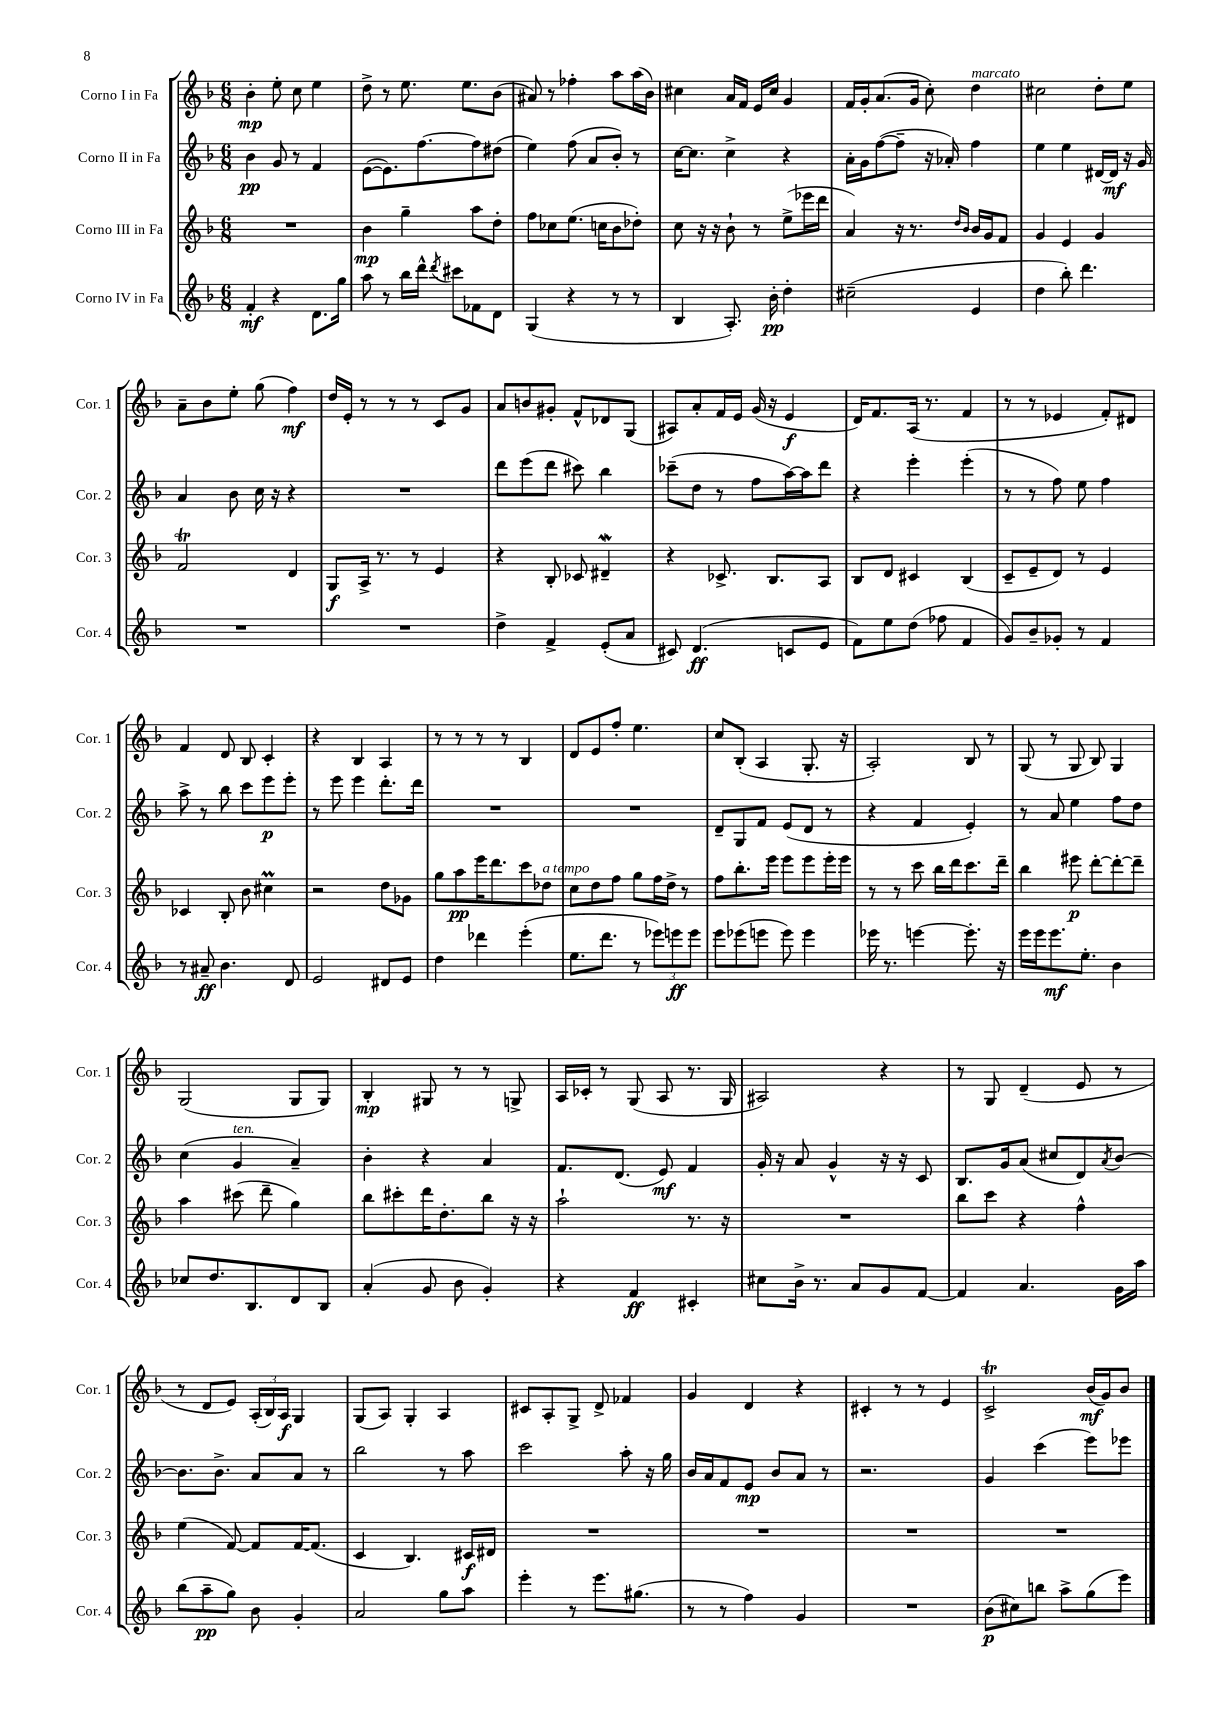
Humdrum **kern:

**kern	**dynam	**kern	**dynam	**kern	**dynam	**kern	**dynam
*part4	*part4	*part3	*part3	*part2	*part2	*part1	*part1
*staff4	*staff4	*staff3	*staff3	*staff2	*staff2	*staff1	*staff1
*I"Corno IV in Fa	*	*I"Corno III in Fa	*	*I"Corno II in Fa	*	*I"Corno I in Fa	*
*I'Cor. 4	*	*I'Cor. 3	*	*I'Cor. 2	*	*I'Cor. 1	*
*clefG2	*	*clefG2	*	*clefG2	*	*clefG2	*
*k[b-]	*	*k[b-]	*	*k[b-]	*	*k[b-]	*
*M6/8	*	*M6/8	*	*M6/8	*	*M6/8	*
=1	=1	=1	=1	=1	=1	=1	=1
4f'/	mf	2.r	.	4b-\	pp	4b-'\	mp
4r	.	.	.	8g/	.	8ee'\	.
.	.	.	.	8r	.	8cc\	.
8.d\L	.	.	.	4f/	.	4ee\	.
16gg\Jk	.	.	.	.	.	.	.
=2	=2	=2	=2	=2	=2	=2	=2
8aa\	.	4b-\	mp	([8e\L	.	8dd^\	.
8r	.	.	.	8.e\])	.	8r	.
16bb-\LL	.	4gg~\	.	.	.	8.ee\	.
16ddd^^\JJ	.	.	.	[8.ff\	.	.	.
8qddd/	.	.	.	.	.	.	.
8ccc#X\L	.	.	.	.	.	.	.
.	.	.	.	.	.	8.ee\L	.
8f-X\	.	8aa\L	.	8ff\]	.	.	.
8d\J	.	8dd'\J	.	(8dd#X\J	.	(8b-\J	.
=3	=3	=3	=3	=3	=3	=3	=3
(4G/	.	8ff\L	.	4ee\)	.	8a#X/)	.
.	.	8cc-X\	.	.	.	8r	.
4r	.	(8.ee\J	.	(8ff\	.	4ff-X'\	.
.	.	.	.	8a/L	.	.	.
.	.	16ccn\KL	.	.	.	.	.
8r	.	8b-\	.	8b-'/J)	.	8aa\L	.
8r	.	8dd-X'\J)	.	8r	.	(16aa\L	.
.	.	.	.	.	.	16b-\JJ)	.
=4	=4	=4	=4	=4	=4	=4	=4
4B-/	.	8cc\	.	[16cc\KL	.	4cc#X\	.
.	.	.	.	8.cc\J]	.	.	.
.	.	16r	.	.	.	.	.
.	.	16r	.	.	.	.	.
8.A'/)	.	8b-`\	.	4cc^\	.	16a/LL	.
.	.	.	.	.	.	16f/JJ	.
.	.	8r	.	.	.	16e/LL	.
16b-'\	pp	.	.	.	.	16cc#/JJ	.
4dd'\	.	(8ee^\L	.	4r	.	4g/	.
.	.	16eee-X\L	.	.	.	.	.
.	.	16ddd\JJ	.	.	.	.	.
=5	=5	=5	=5	=5	=5	=5	=5
(2cc#X~\	.	4a/)	.	16a'\LL	.	16f/LL	.
.	.	.	.	16g\J	.	16g'/J	.
.	.	.	.	([8ff\	.	(8.a/	.
.	.	16r	.	8ff~\J]	.	.	.
.	.	8.r	.	.	.	16g/Jk	.
.	.	.	.	16r	.	8cc'\)	.
.	.	.	.	16a-X'/)	.	.	.
.	.	16qqdd/LL	.	.	.	.	.
.	.	16qqb-/JJ	.	.	.	.	.
!	!	!	!	!	!	!LO:TX:a:i:t=marcato	!
4e/	.	16b-/LL	.	4ff\	.	4dd\	.
.	.	16g/J	.	.	.	.	.
.	.	8f/J	.	.	.	.	.
=6	=6	=6	=6	=6	=6	=6	=6
4dd\	.	4g/	.	4ee\	.	2cc#X\	.
8bb-'\)	.	4e/	.	4ee\	.	.	.
4.ddd\	.	.	.	.	.	.	.
.	.	4g/	.	[16d#X/LL	.	8dd'\L	.
.	.	.	.	16d#/JJ]	mf	.	.
.	.	.	.	16r	.	8ee\J	.
.	.	.	.	16g/	.	.	.
!!LO:LB:g=z
=7	=7	=7	=7	=7	=7	=7	=7
2.r	.	2fT/	.	4a/	.	8a~\L	.
.	.	.	.	.	.	8b-\	.
.	.	.	.	8b-\	.	8ee'\J	.
.	.	.	.	16cc\	.	(8gg\	.
.	.	.	.	16r	.	.	.
.	.	4d/	.	4r	.	4ff\)	mf
=8	=8	=8	=8	=8	=8	=8	=8
2.r	.	8G/L	f	2.r	.	16dd/LL	.
.	.	.	.	.	.	16e'/JJ	.
.	.	16A^/Jk	.	.	.	8r	.
.	.	8.r	.	.	.	.	.
.	.	.	.	.	.	8r	.
.	.	8r	.	.	.	8r	.
.	.	4e/	.	.	.	8c/L	.
.	.	.	.	.	.	8g/J	.
=9	=9	=9	=9	=9	=9	=9	=9
4dd^\	.	4r	.	8ddd\L	.	8a/L	.
.	.	.	.	(8eee\	.	8bn/	.
4f^/	.	8B-'/	.	8ddd\J	.	8g#X'/J	.
.	.	8c-X/	.	8ccc#X\)	.	8f^^/L	.
(8e'/L	.	4d#XW~/	.	4bb-\	.	8d-X/	.
8a/J	.	.	.	.	.	(8G/J	.
=10	=10	=10	=10	=10	=10	=10	=10
8c#X/)	.	4r	.	(8ccc-X~\L	.	8A#X/L)	.
(4.d/	ff	.	.	8dd\J	.	8a'/	.
.	.	8.c-X^/	.	8r	.	16f/L	.
.	.	.	.	.	.	16e/JJ	.
.	.	.	.	8ff\L	.	(16g/	.
.	.	8.B-/L	.	.	.	16r	.
8cn/L	.	.	.	[16aa\L)	.	4e/	f
.	.	.	.	16aa\J]	.	.	.
8e/J	.	8A/J	.	8ddd\J	.	.	.
=11	=11	=11	=11	=11	=11	=11	=11
8f\L)	.	8B-/L	.	4r	.	16d/KL)	.
.	.	.	.	.	.	8.f/	.
8ee\	.	8d/J	.	.	.	.	.
(8dd\J	.	4c#X/	.	4eee'\	.	(16A/Jk	.
.	.	.	.	.	.	8.r	.
8ff-X\	.	.	.	.	.	.	.
4f/	.	(4B-/	.	(4eee'\	.	4f/	.
=12	=12	=12	=12	=12	=12	=12	=12
8g/L)	.	8c~/L	.	8r	.	8r	.
8b-~/	.	8e~/	.	8r	.	8r	.
8g-X'/J	.	8d/J)	.	8ff\)	.	4e-X/	.
8r	.	8r	.	8ee\	.	.	.
4f/	.	4e/	.	4ff\	.	8f'/L)	.
.	.	.	.	.	.	8d#X/J	.
!!LO:LB:g=z
=13	=13	=13	=13	=13	=13	=13	=13
8r	.	4c-X/	.	8aa^\	.	4f/	.
8a#X~/	ff	.	.	8r	.	.	.
4.b-\	.	8B-'/	.	8bb-\	.	8d/	.
.	.	8b-\	.	8ccc\L	.	8B-/	.
.	.	4cc#Xm\	.	8eee\	p	4c'/	.
8d/	.	.	.	8eee'\J	.	.	.
=14	=14	=14	=14	=14	=14	=14	=14
2e/	.	2r	.	8r	.	4r	.
.	.	.	.	8eee\	.	.	.
.	.	.	.	4eee\	.	4B-/	.
8d#X/L	.	8dd\L	.	8.ddd'\L	.	4A/	.
8e/J	.	8g-X\J	.	.	.	.	.
.	.	.	.	16ddd\Jk	.	.	.
=15	=15	=15	=15	=15	=15	=15	=15
4dd\	.	8gg\L	.	2.r	.	8r	.
.	.	8aa\	pp	.	.	8r	.
4ddd-X\	.	16eee\K	.	.	.	8r	.
.	.	8.ddd\	.	.	.	.	.
.	.	.	.	.	.	8r	.
(4eee'\	.	8ccc\	.	.	.	4B-/	.
!	!	!LO:TX:a:i:t=a tempo	!	!	!	!	!
.	.	8dd-X\J	.	.	.	.	.
=16	=16	=16	=16	=16	=16	=16	=16
8.ee\L	.	8cc\L	.	2.r	.	8d/L	.
.	.	8dd\	.	.	.	8e/	.
8.ddd\J	.	.	.	.	.	.	.
.	.	8ff\J	.	.	.	8ff'/J	.
8r	.	8gg\L	.	.	.	4.ee\	.
12eee-X\L)	.	16ff\L	.	.	.	.	.
.	.	16dd^\JJ	.	.	.	.	.
12eeen\	ff	.	.	.	.	.	.
.	.	8r	.	.	.	.	.
12eee\J	.	.	.	.	.	.	.
=17	=17	=17	=17	=17	=17	=17	=17
8eee\L	.	8ff\L	.	8d~/L	.	8cc/L	.
(8eee-X\	.	8.bb-'\	.	8G/	.	(8B-'/J	.
8eeen\J	.	.	.	8f/J	.	4A/	.
.	.	16eee\Jk	.	.	.	.	.
8eee\)	.	8eee\L	.	(8e/L	.	.	.
4eee\	.	8eee\	.	8d/J	.	8.G'/	.
.	.	16eee'\L	.	8r	.	.	.
.	.	16eee\JJ	.	.	.	16r	.
=18	=18	=18	=18	=18	=18	=18	=18
16eee-X\	.	8r	.	4r	.	2A'/)	.
8.r	.	.	.	.	.	.	.
.	.	8r	.	.	.	.	.
[4eeen\	.	8ccc\	.	4f/	.	.	.
.	.	16bb-\LL	.	.	.	.	.
.	.	16ddd\J	.	.	.	.	.
8.eee'\]	.	8.ccc\	.	4e'/)	.	8B-/	.
.	.	.	.	.	.	8r	.
16r	.	16ddd~\Jk	.	.	.	.	.
=19	=19	=19	=19	=19	=19	=19	=19
16eee\LL	.	4bb-\	.	8r	.	(8G/	.
16eee\J	.	.	.	.	.	.	.
8.eee\	mf	.	.	8a/	.	8r	.
.	.	8eee#X\	p	4ee\	.	8G/	.
8.ee'\J	.	.	.	.	.	.	.
.	.	[8ddd'\L	.	.	.	8B-/)	.
4b-\	.	8ddd'\_	.	8ff\L	.	4G/	.
.	.	8ddd~\J]	.	8dd\J	.	.	.
!!LO:LB:g=z
=20	=20	=20	=20	=20	=20	=20	=20
8cc-X/L	.	4aa\	.	(4cc\	.	(2G/	.
8.dd/	.	.	.	.	.	.	.
!	!	!	!	!LO:TX:a:i:t=ten.	!	!	!
.	.	(8ccc#X\	.	4g/	.	.	.
8.B-/	.	.	.	.	.	.	.
.	.	8ddd~\	.	.	.	.	.
8d/	.	4gg\)	.	4a~/)	.	8G/L	.
8B-/J	.	.	.	.	.	8G/J)	.
=21	=21	=21	=21	=21	=21	=21	=21
(4a'/	.	8bb-\L	.	4b-'\	.	4B-'/	mp
.	.	8ccc#X'\	.	.	.	.	.
8g/	.	16ddd\K	.	4r	.	8G#X/	.
.	.	8.dd'\	.	.	.	.	.
8b-\	.	.	.	.	.	8r	.
4g'/)	.	8bb-\J	.	4a/	.	8r	.
.	.	16r	.	.	.	8Gn^/	.
.	.	16r	.	.	.	.	.
=22	=22	=22	=22	=22	=22	=22	=22
4r	.	2aa`\	.	8.f/L	.	16A/LL	.
.	.	.	.	.	.	16c-X'/JJ	.
.	.	.	.	.	.	8r	.
.	.	.	.	(8.d/J	.	.	.
4f/	ff	.	.	.	.	(8G/	.
.	.	.	.	8e/)	mf	8A/	.
4c#X'/	.	8.r	.	4f/	.	8.r	.
.	.	16r	.	.	.	16G/	.
=23	=23	=23	=23	=23	=23	=23	=23
8cc#X\L	.	2.r	.	16g'/	.	2A#X/)	.
.	.	.	.	16r	.	.	.
16b-^\Jk	.	.	.	8a/	.	.	.
8.r	.	.	.	.	.	.	.
.	.	.	.	4g^^/	.	.	.
8a/L	.	.	.	.	.	.	.
8g/	.	.	.	16r	.	4r	.
.	.	.	.	16r	.	.	.
[8f/J	.	.	.	8c/	.	.	.
=24	=24	=24	=24	=24	=24	=24	=24
4f/]	.	8bb-\L	.	8.B-/L	.	8r	.
.	.	8ccc\J	.	.	.	8G/	.
.	.	.	.	16g/k	.	.	.
4.a/	.	4r	.	(8a/J	.	(4d~/	.
.	.	.	.	8cc#X/L	.	.	.
.	.	4ff^^\	.	8d/)	.	8e/	.
.	.	.	.	8qa/	.	.	.
16g\LL	.	.	.	[8b-/J	.	8r	.
16aa\JJ	.	.	.	.	.	.	.
!!LO:LB:g=z
=25	=25	=25	=25	=25	=25	=25	=25
(8bb-\L	.	(4ee\	.	8.b-\L]	.	8r	.
8aa~\	pp	.	.	.	.	8d/L	.
.	.	.	.	8.b-^\J	.	.	.
8gg\J)	.	[8f/)	.	.	.	8e/J)	.
8b-\	.	8f/L]	.	8a/L	.	(24A'/LL	.
.	.	.	.	.	.	24B-/)	.
.	.	.	.	.	.	24A/JJ	f
4g'/	.	[16f/K	.	8a/J	.	4G/	.
.	.	(8.f/J]	.	.	.	.	.
.	.	.	.	8r	.	.	.
=26	=26	=26	=26	=26	=26	=26	=26
2a/	.	4c/	.	2bb-\	.	(8G/L	.
.	.	.	.	.	.	8A/J)	.
.	.	4.B-/)	.	.	.	4G'/	.
8gg\L	.	.	.	8r	.	4A/	.
8aa\J	.	16c#X/LL	f	8aa\	.	.	.
.	.	16d#X/JJ	.	.	.	.	.
=27	=27	=27	=27	=27	=27	=27	=27
4eee'\	.	2.r	.	2ccc\	.	8c#X/L	.
.	.	.	.	.	.	8A'/	.
8r	.	.	.	.	.	8G^/J	.
8.eee\L	.	.	.	.	.	8d^/	.
.	.	.	.	8aa'\	.	4f-X/	.
(8.gg#X\J	.	.	.	.	.	.	.
.	.	.	.	16r	.	.	.
.	.	.	.	16gg\	.	.	.
=28	=28	=28	=28	=28	=28	=28	=28
8r	.	2.r	.	16b-/LL	.	4g/	.
.	.	.	.	16a/J	.	.	.
8r	.	.	.	8f/	.	.	.
4ff\)	.	.	.	8e/J	mp	4d/	.
.	.	.	.	8b-/L	.	.	.
4g/	.	.	.	8a/J	.	4r	.
.	.	.	.	8r	.	.	.
=29	=29	=29	=29	=29	=29	=29	=29
2.r	.	2.r	.	2.r	.	4c#X'/	.
.	.	.	.	.	.	8r	.
.	.	.	.	.	.	8r	.
.	.	.	.	.	.	4e/	.
=30	=30	=30	=30	=30	=30	=30	=30
(8b-\L	p	2.r	.	4g/	.	2cT^/	.
8cc#X\)	.	.	.	.	.	.	.
8bbn\J	.	.	.	(4ccc\	.	.	.
8aa^\L	.	.	.	.	.	.	.
(8gg\	.	.	.	8eee\L)	.	(16b-/LL	mf
.	.	.	.	.	.	16g/J)	.
8eee\J)	.	.	.	8eee-X\J	.	8b-/J	.
==	==	==	==	==	==	==	==
*-	*-	*-	*-	*-	*-	*-	*-
